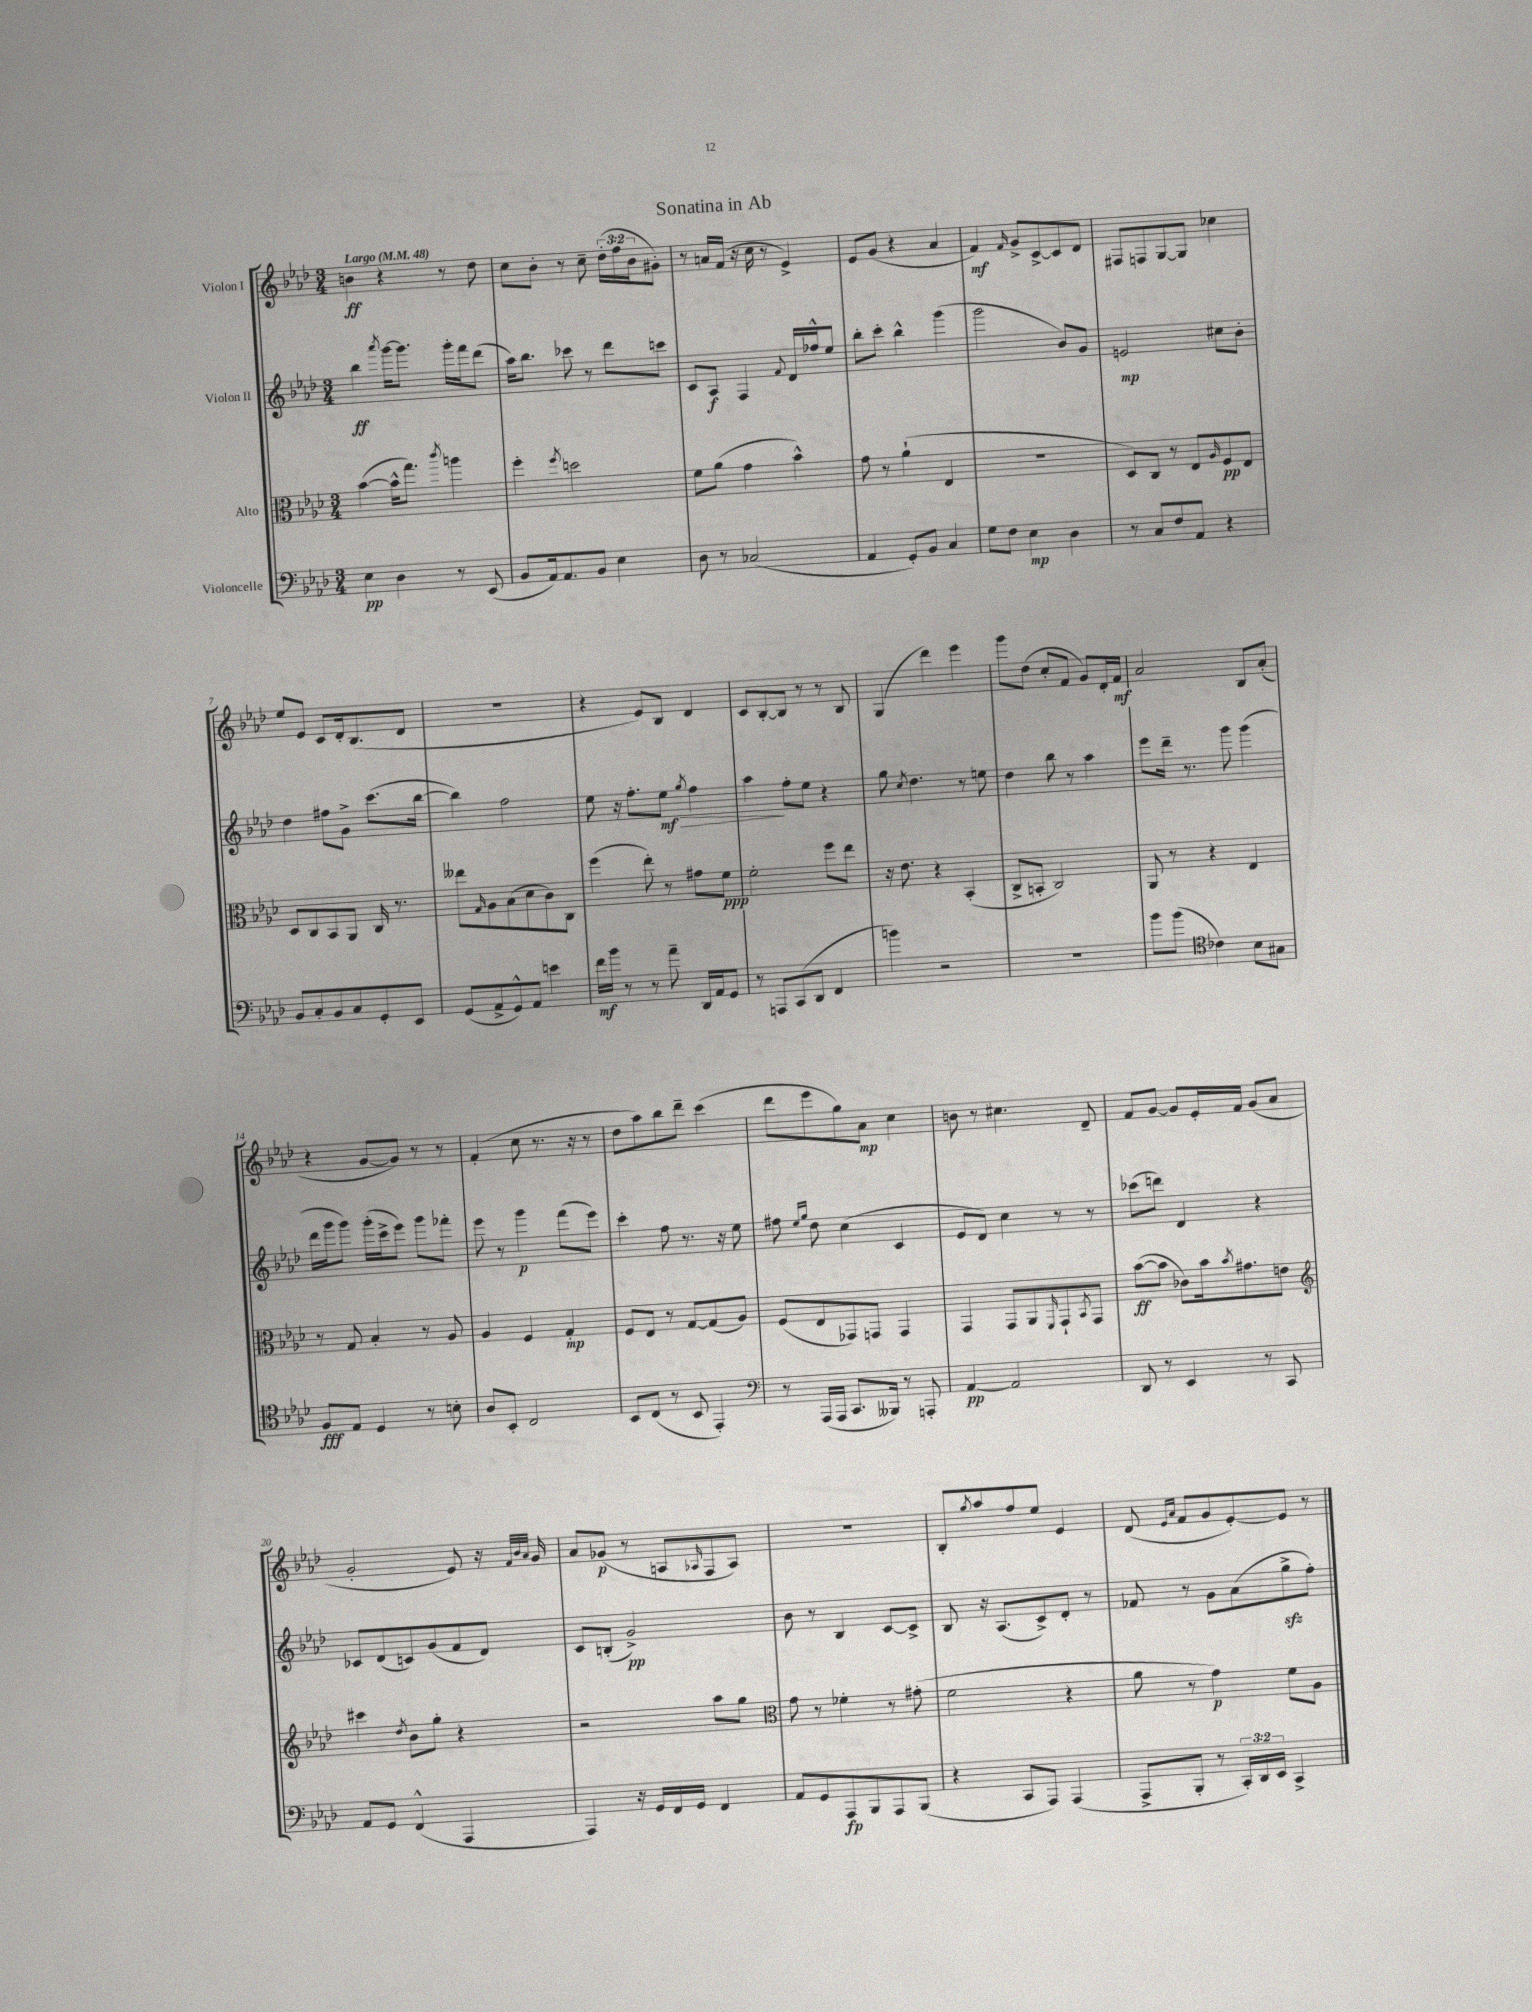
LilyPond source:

\header { title = "Sonatina in Ab" }
<<
\new StaffGroup <<
\new Staff = "s0" \with { instrumentName = "Violon I" } {
    \clef treble \key aes \major \numericTimeSignature \time 3/4 \override Staff.TupletNumber.text = #tuplet-number::calc-fraction-text \tempo "Largo" 4 = 48
    b'4\ff r4 r8 des''8 |
    c''8 bes'8-. r8 c''8-- \tuplet 3/2 { des''16-.( f''16 bes'16 } gis'8-.) |
    r8 a'16 f'16( r16 c''16 r8 ees'4->) |
    ees'8 g'8( r4 aes'4 |
    f'4\mf) \grace { f'16 } g'8-> c'8~-> c'8 des'8 |
    fis8 f8 g8~ g8 ces''4 |
    ees''8 ees'8 c'8 des'16-. bes8.( des'8 |
    R2. |
    r4 ees'8) bes8 des'4 |
    c'8 bes8~-. bes8 r8 r8 bes8 |
    g4( des'''4) ees'''4 |
    g'''8 des''8( c''8-. f'8 g'8) des'16-. f'16\mf |
    aes'2 bes8 aes'8-.( |
    r4 g'8~ g'8) r8 r8 |
    f'4-.( c''8 r8. r16 r8 |
    des''8 aes''8) bes''8 des'''8-- c'''4( |
    des'''8 ees'''8 g''8) aes'8\mp c''4 |
    b'8 r8 cis''4. des'8-- |
    f'8 g'8~ g'8 ees'16-. f'16 g'8( aes'8 |
    g'2-. ees'8) r16 \grace { f'32 bes'32 aes'32 } g'16 |
    aes'8 ges'8\p( r8 a8 \grace { aes16 } f8 aes8) |
    R2. |
    bes8-. \acciaccatura { g''8 } aes''8 f''8 ees''8 ees'4 |
    des'8( \grace { ees'16 aes'16 } f'8 g'8 ees'8~-.) ees'8 r8 \bar "|." |
}
\new Staff = "s1" \with { instrumentName = "Violon II" } {
    \clef treble \key aes \major \numericTimeSignature \time 3/4
    bes''4\ff \acciaccatura { aes'''8 } g'''16~ g'''8. g'''16-. f'''16 des'''8( |
    aes''16) bes''8. ces'''8 r8 des'''8 c'''8 |
    c'8 aes8\f f4 \appoggiatura { f'8 } des'16 fes''16-^ ees''8 |
    bes''8-. c'''8-. bes''4-^ g'''4( |
    g'''2 bes'8) g'8 |
    e'2\mp cis''8 bes'8-. |
    des''4 fis''8 g'8-> c'''8.( bes''16~ |
    bes''4) f''2 |
    ees''8 r16 f''8.-. ees''8\mf\> \acciaccatura { g''8 } f''4 |
    aes''4\! f''8-. ees''8 r4 |
    g''8 \acciaccatura { c''8 } des''4. r8 e''8 |
    des''4 bes''8 r8 aes''4 |
    ees'''8 des'''16-- r8. g'''8 g'''4( |
    des'''16 g'''16 g'''8) g'''16-.( c'''16-> ees'''8) g'''8 fes'''8-. |
    ees'''8 r8 g'''4\p f'''8( ees'''8) |
    c'''4-. f''8 r8. r16 ees''8 |
    fis''8 \grace { ees''16 g''16 } des''8 c''4( c'4 |
    ees'8 des'8) c''4 r8 r8 |
    ces'''8( d'''8) des'4 r4 |
    ces'8 des'8( c'8) g'8( f'8 des'8) |
    c'8 b8-.( g'2->\pp) |
    bes'8 r8 bes4 c'8~ c'8-> |
    bes8 r16 aes8.( c'8->) des'8-. r8 |
    fes'8 r8 g'8 aes'8( g''8->\sfz f''8-.) \bar "|." |
}
\new Staff = "s2" \with { instrumentName = "Alto" } {
    \clef alto \key aes \major \numericTimeSignature \time 3/4
    bes'4~( bes'16-^ g''8.) \acciaccatura { c'''8 } a''4 |
    f''4-. \acciaccatura { f''8 } d''2 |
    f'8 aes'8( g'4 bes'4-^) |
    g'8 r8 aes'4-!( ees4 |
    R2. |
    des8) c8 r8 ees8 \grace { aes16 } f8\pp ees8 |
    des8 c8 bes,8 aes,8 c16 r8. |
    eeses''8 \grace { g16 } aes8 bes8( des'8 c'8) c8 |
    f''4( ees''8-.) r8 gis'8 f'8\ppp |
    f'2-. f''8 ees''8 |
    r16 ees'8. r4 bes,4-.( |
    c8-> b,8-. c2) |
    aes,8 r8 r4 ees4 |
    r8 g8 bes4-. r8 aes8 |
    aes4 f4 g4-.\mp |
    f8 ees8 r8 g8~ g8( aes8) |
    f8( ees8 ges,8) g,8 g,4 |
    g,4 g,8 aes,8 \grace { f,16 } g,8-! \acciaccatura { bes,8 } g,8 |
    bes'8~\ff( bes'8 ces'8) bes'16 \acciaccatura { bes'8 } gis'8. e'8 |
    \clef treble cis'''4 \acciaccatura { des''8 } bes'8 g''8-. r4 |
    r2 aes''8 g''8 |
    \clef alto g'8 r8 fes'4-. r8 gis'8-.( |
    f'2 r4 |
    aes'8 r8 g'4\p) f'8 aes8 \bar "|." |
}
\new Staff = "s3" \with { instrumentName = "Violoncelle" } {
    \clef bass \key aes \major \numericTimeSignature \time 3/4 \override Staff.TupletNumber.text = #tuplet-number::calc-fraction-text
    ees4\pp des4 r8 ees,8( |
    bes,8 aes,16) aes,8. bes,8 ees4 |
    des8 r8 ces2( |
    aes,4 g,8-.) bes,8 c4 |
    g8 f8 ees4\mp des4 |
    r8 c8 f8 aes,8 r4 |
    bes,8 c8-. bes,8 c8 g,8-. ees,8 |
    g,8( aes,8-> g,8-^) aes,8 e'4 |
    f'16\mf bes'16 r8 r8 aes'8-- des,16 aes,16 g,8 |
    r8 a,,8 c,8( des,8 f,4 |
    b'4) r2 |
    R2. |
    bes'8 bes'8( \clef tenor ces'4) bes8 gis8 |
    f8\fff ees8 des4 r8 b8-. |
    aes8 bes,8-. c2 |
    bes,8 c8( r8 bes,8 ees,4-.) |
    \clef bass r8 aes,,16( aes,,16 c,8. beses,,16) r8 a,,8-. |
    aes,4~\pp aes,2 |
    des,8 r8 ees,4 r8 c,8 |
    aes,8 g,8 f,4-^( aes,,4 |
    aes,,4) r16 g,16 f,16 g,16 f,4 |
    aes,8 g,8 aes,,8\fp bes,,8 aes,,8 bes,,8( |
    r4 c,8 aes,,8) aes,,4( |
    aes,,8-> bes,,8-. r8 \tuplet 3/2 { c,16-.) des,16 ees,16 } c,4-> \bar "|." |
}
>>
>>
